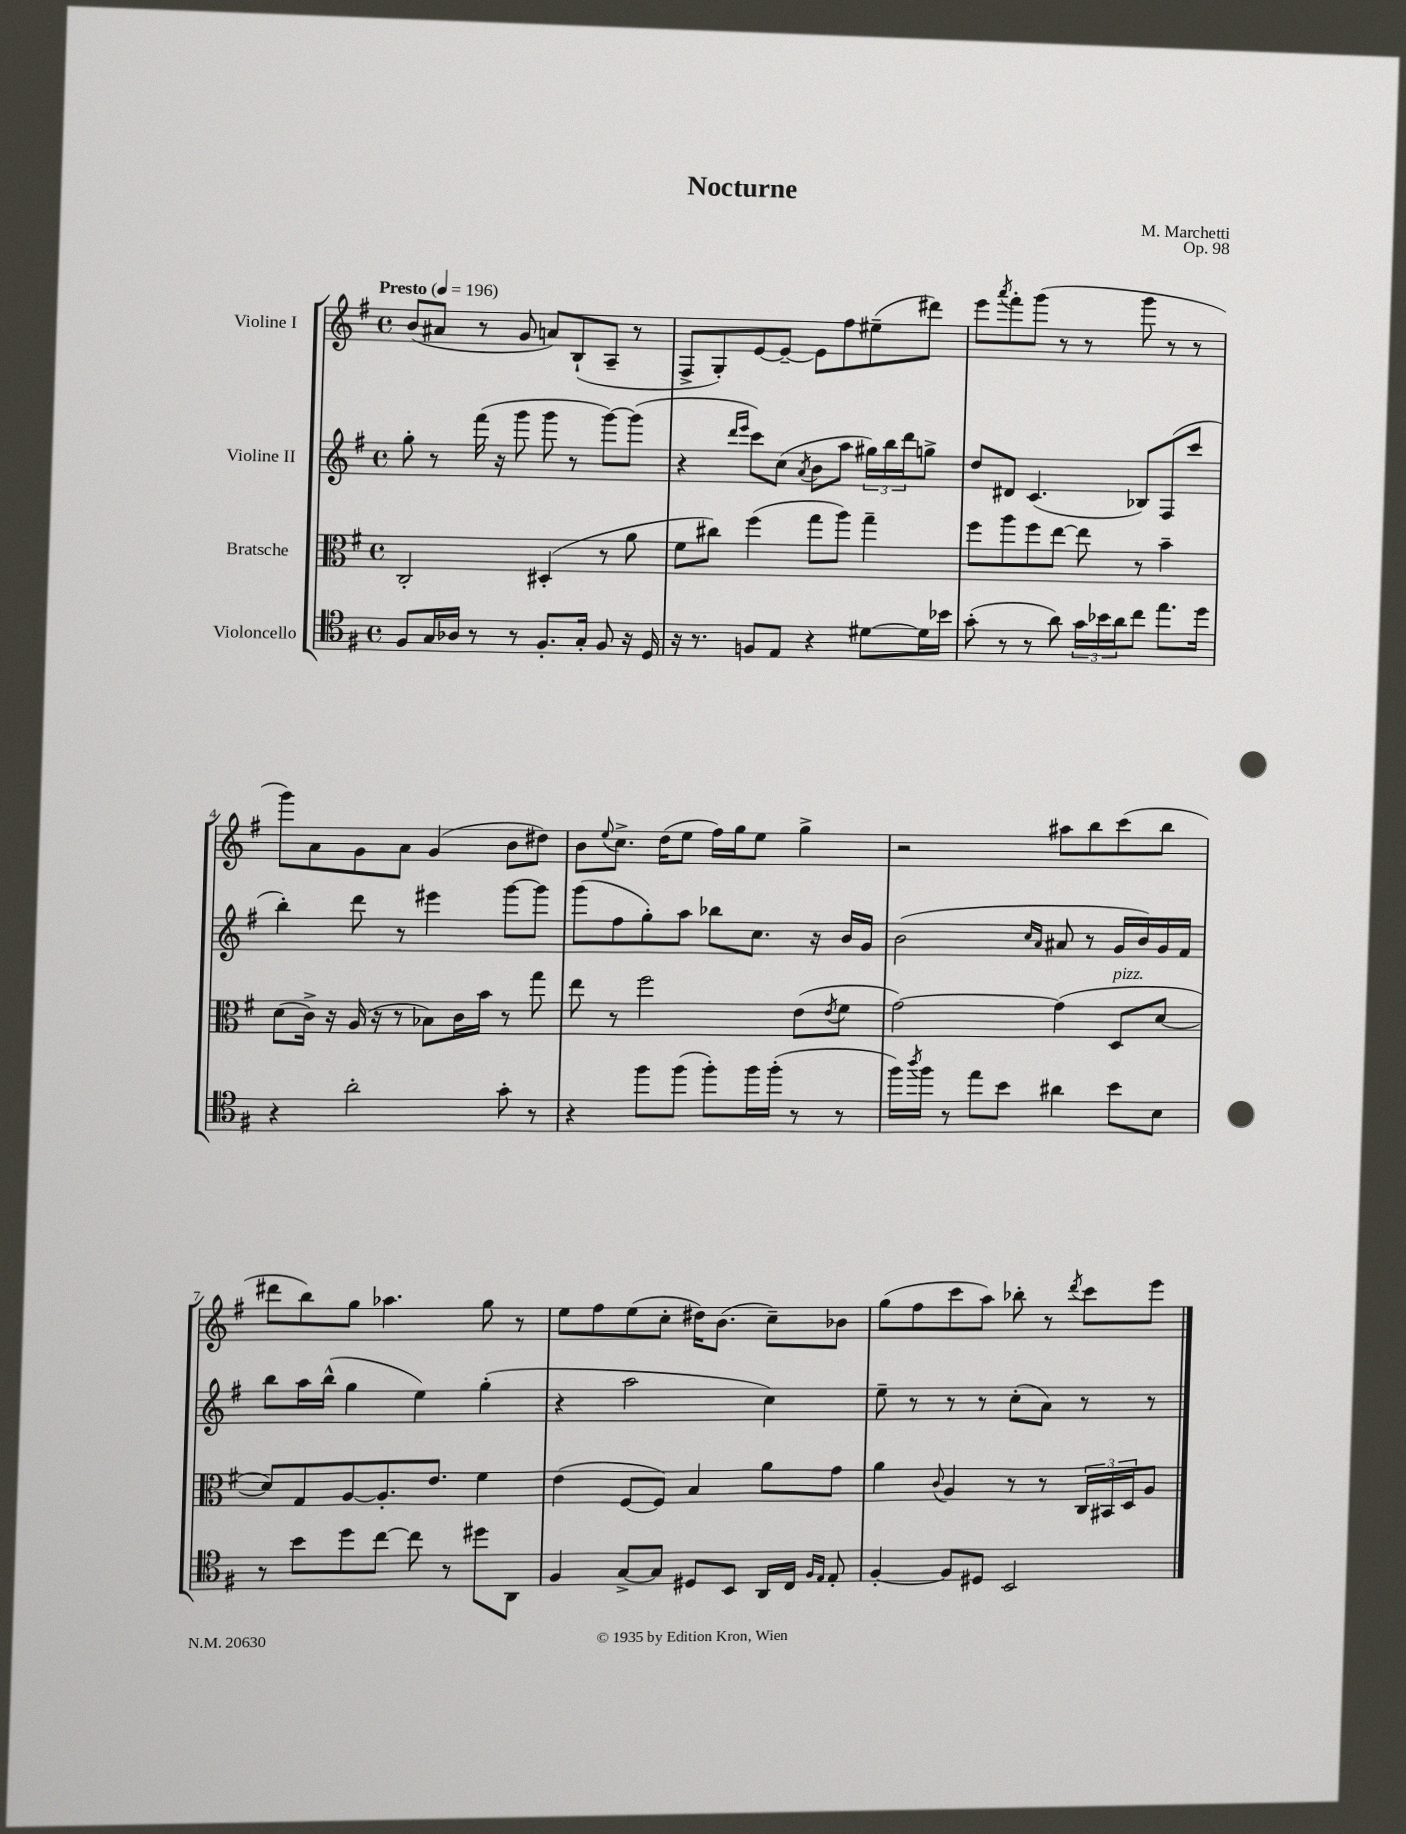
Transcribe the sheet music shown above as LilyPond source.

\header { title = "Nocturne" composer = "M. Marchetti" opus = "Op. 98" }
<<
\new StaffGroup <<
\new Staff = "s0" \with { instrumentName = "Violine I" } {
    \clef treble \key g \major \defaultTimeSignature \time 4/4 \tempo "Presto" 4 = 196
    b'8( ais'8 r8 g'8 a'8) b8-!( a8-- r8 |
    fis8-> g8-.) e'8~ e'8~-- e'8 fis''8 eis''8--( dis'''8) |
    e'''8 \acciaccatura { a'''8 } fis'''8-. g'''8( r8 r8 g'''8 r8 r8 |
    g'''8) a'8 g'8 a'8 g'4( b'8 dis''8) |
    b'8 \appoggiatura { e''8 } c''8.-> d''16( e''8 fis''16) g''16 e''8 g''4-> |
    r2 ais''8 b''8 c'''8( b''8 |
    dis'''8 b''8) g''8 aes''4. g''8 r8 |
    e''8 fis''8 e''8( c''8-. dis''16) b'8.( c''8--) bes'8 |
    g''8( fis''8 c'''8 a''8) bes''8-. r8 \acciaccatura { d'''8 } c'''8 e'''8 \bar "|." |
}
\new Staff = "s1" \with { instrumentName = "Violine II" } {
    \clef treble \key g \major \defaultTimeSignature \time 4/4
    g''8-. r8 fis'''16( r16 g'''8 g'''8 r8 g'''8~) g'''8( |
    r4 \grace { d'''16 e'''16 } c'''8) c''8( \acciaccatura { a'8 } b'8 a''8 \tuplet 3/2 { gis''16) b''16 d'''16 } g''8-> |
    d''8 dis'8 c'4.( bes8) fis8( c'''8 |
    b''4-.) d'''8 r8 eis'''4 g'''8~ g'''8 |
    g'''8( fis''8 g''8-.) a''8 bes''8 c''8. r16 b'16 g'16 |
    b'2( \grace { c''16 a'16 } ais'8 r8 g'16 b'16) g'16 fis'16 |
    b''8 a''16 b''16-^( g''4 e''4) g''4-.( |
    r4 a''2 c''4) |
    e''8-- r8 r8 r8 c''8-.( a'8) r8 r8 \bar "|." |
}
\new Staff = "s2" \with { instrumentName = "Bratsche" } {
    \clef alto \key g \major \defaultTimeSignature \time 4/4
    c2-. dis4-.( r8 a'8 |
    fis'8 cis''8) fis''4( g''8 a''8) g''4-- |
    fis''8 a''8 fis''8 e''8~ e''8 r8 b'4-- |
    d'8( c'16->) r16 a16( r16 r8 bes8) c'16 b'16 r8 g''8 |
    e''8 r8 fis''2 e'8( \acciaccatura { e'8 } fis'8 |
    g'2~) g'4( d8^\markup { \italic "pizz." } d'8~ |
    d'8) g8 a8~ a8.-. e'8. fis'4 |
    e'4( fis8~ fis8) b4 a'8 g'8 |
    a'4 \appoggiatura { c'8 } a4 r8 r8 \tuplet 3/2 { c16 bis,16 d16 } a8 \bar "|." |
}
\new Staff = "s3" \with { instrumentName = "Violoncello" } {
    \clef tenor \key g \major \defaultTimeSignature \time 4/4
    fis8 g16 aes16 r8 r8 fis8.-. g16-. fis8 r16 d16 |
    r16 r8. f8 e8 r4 dis'8~ dis'16 bes'16 |
    g'8-.( r8 r8 a'8) \tuplet 3/2 { g'16 bes'16 a'16 } c''8 e''8. d''16 |
    r4 a'2-. g'8-. r8 |
    r4 fis''8 fis''8( fis''8-.) fis''16 fis''16-.( r8 r8 |
    fis''16) \acciaccatura { a''8 } fis''16 r8 e''8 b'8 ais'4 b'8 b8 |
    r8 b'8 d''8 c''8~ c''8 r8 dis''8 a,8 |
    fis4 g8~-> g8 dis8 b,8 a,16 c16 \grace { fis16 e16 } e8-. |
    fis4~-. fis8 dis8 b,2 \bar "|." |
}
>>
>>
